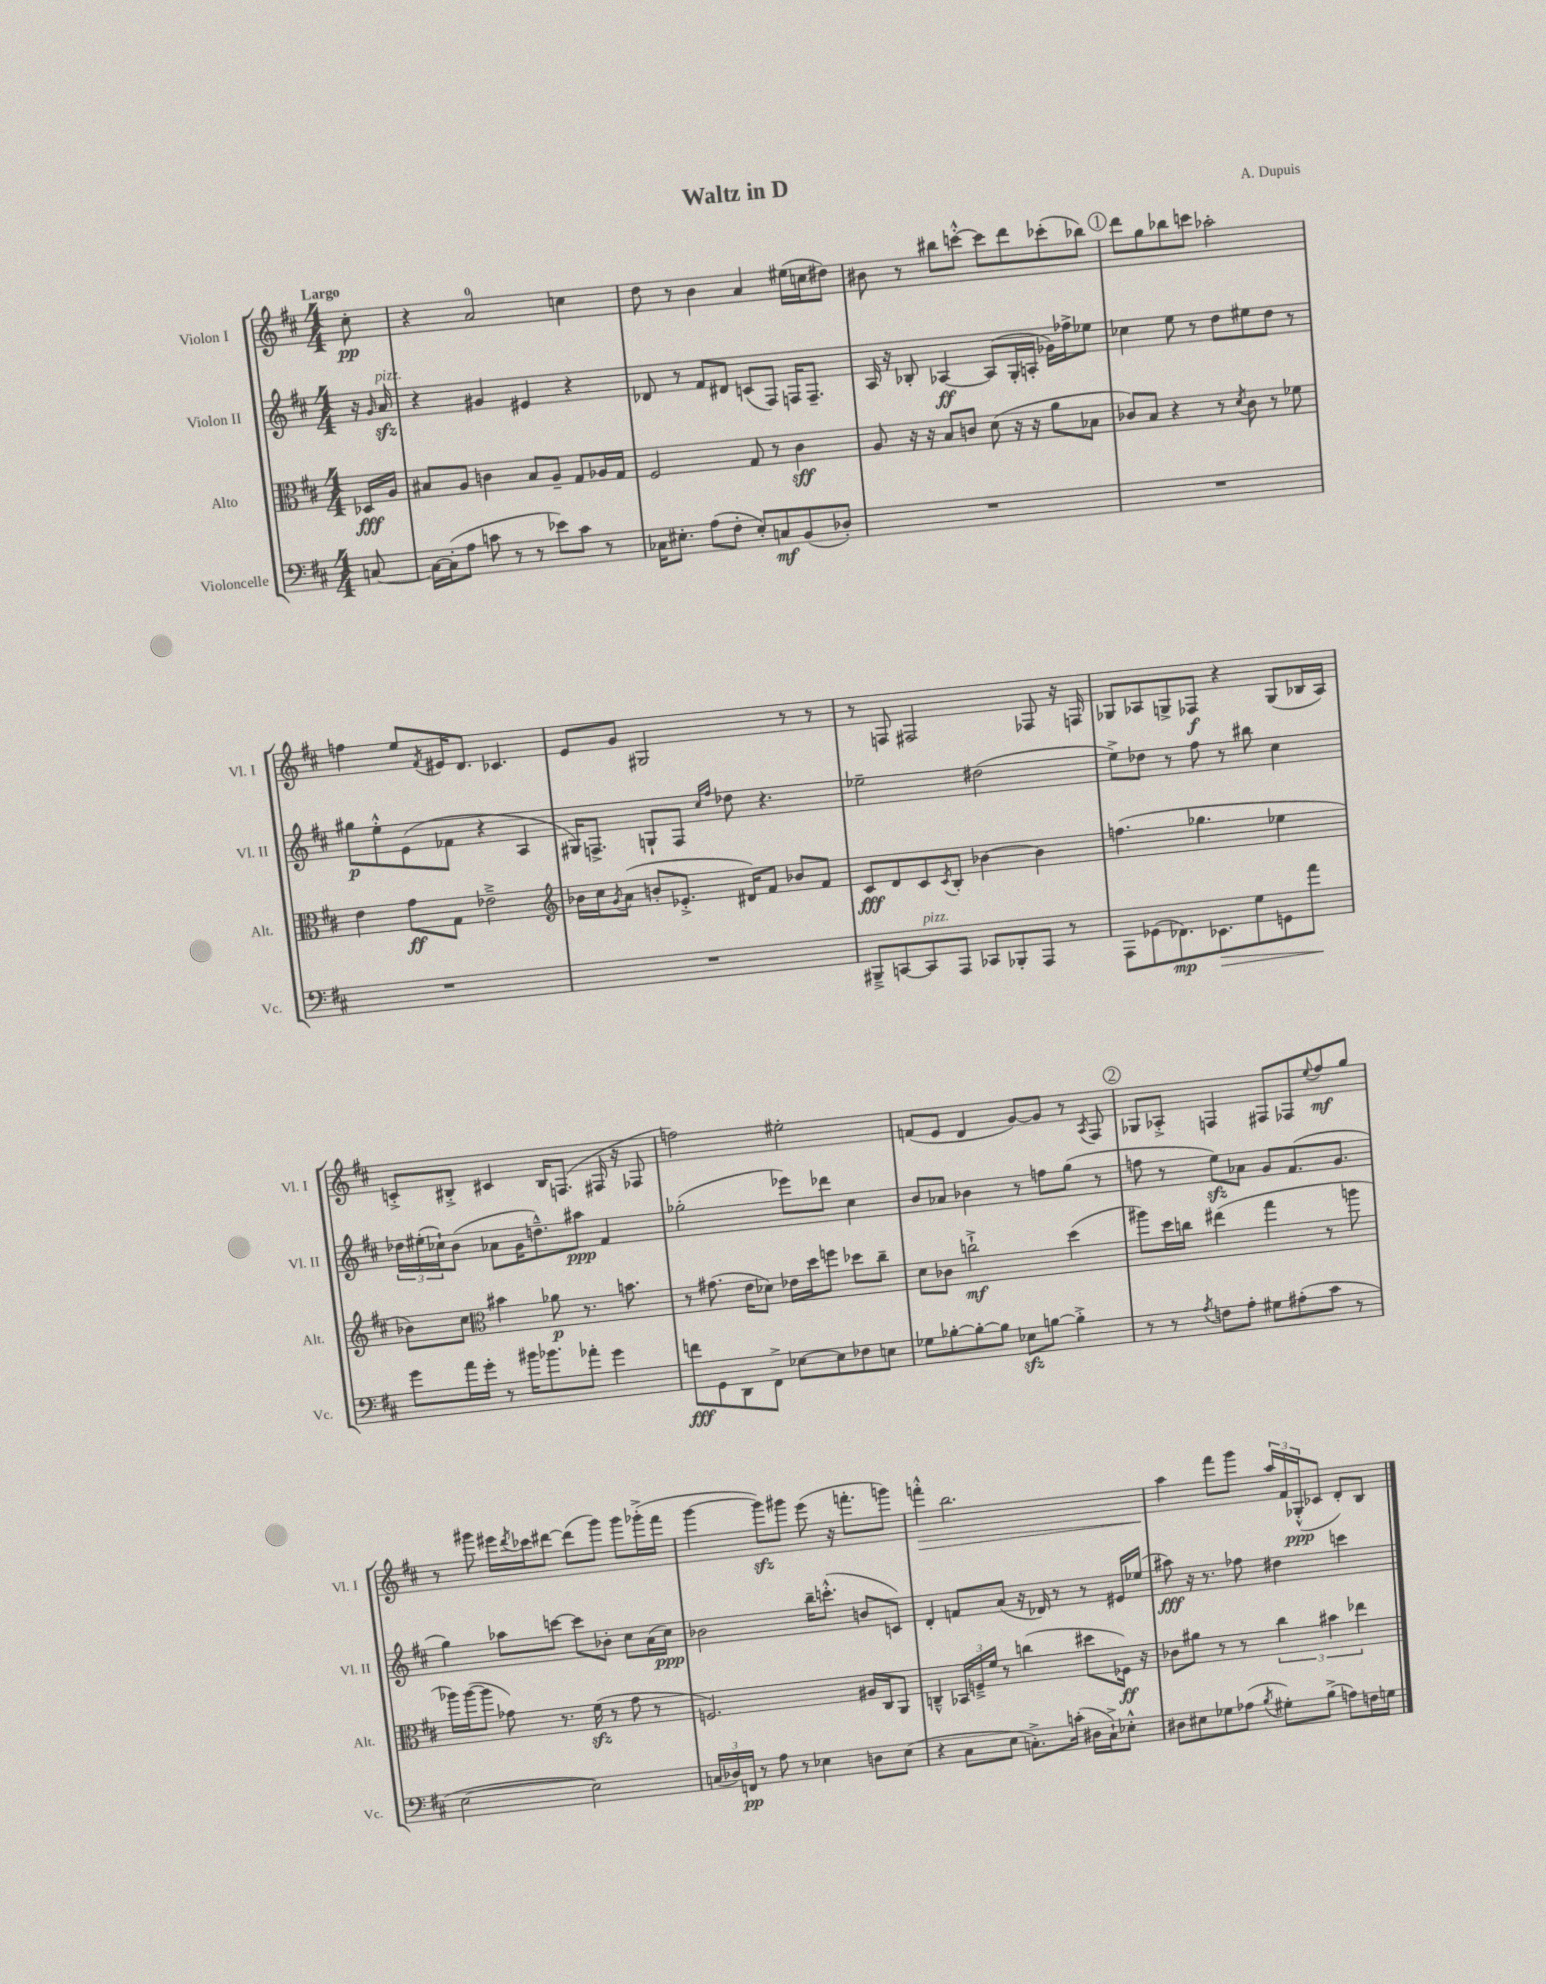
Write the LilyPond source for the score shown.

\header { title = "Waltz in D" composer = "A. Dupuis" }
<<
\new StaffGroup <<
\new Staff = "s0" \with { instrumentName = "Violon I" shortInstrumentName = "Vl. I" } {
    \clef treble \key d \major \numericTimeSignature \time 4/4 \partial 8 \tempo "Largo"
    cis''8-.\pp |
    r4 a'2-0 c''4 |
    d''8 r8 b'4 a'4 eis''16( c''16 dis''8) |
    bis'8 r8 bis''8 c'''8~-.-^ c'''8 d'''8 ces'''8-.( bes''8) |
    \mark \markup { \circle "1" } d'''8 g''8 bes''8 c'''8 aes''2-. |
    f''4 e''8 \acciaccatura { fis'8 } eis'16 d'8. ces'4. |
    e'8 g'8 gis2 r8 r8 |
    r8 f8 fis2 fes8 r16 f16 |
    ges8 aes8 g8-> fes8\f r4 g8( bes16 aes16) |
    c'8-.-> bis8-.-> cis'4 bis16 f8.( fis16 r16 fes8 |
    f''2) eis''2-. |
    f'8( e'8 d'4 g'8~) g'8 r8 \acciaccatura { a8 } fis8 |
    \mark \markup { \circle "2" } ges8 aes8-.-> f4 fis8 fes8 \appoggiatura { e''8 } fis''8\mf g''8 |
    r8 gis'''8 eis'''16 \acciaccatura { d'''8 } ces'''16 dis'''8~ dis'''8( gis'''8) gis'''8 ges'''16-.->( fis'''16 |
    g'''4~ g'''8\sfz) gis'''8 e'''8( r16 f'''8.-. g'''8) |
    f'''4-.-^\> b''2. |
    a''4\! fis'''8 g'''8 \tuplet 3/2 { a''16 fis'16 ges16-.-^\ppp( } ces'8 d'8-.) b8 \bar "|." |
}
\new Staff = "s1" \with { instrumentName = "Violon II" shortInstrumentName = "Vl. II" } {
    \clef treble \key d \major \numericTimeSignature \time 4/4 \partial 8
    r16 \grace { g'16 } a'16\sfz^\markup { \italic "pizz." } |
    r4 gis'4 eis'4 r4 |
    des'8 r8 fis'8 dis'8 c'8( fis8) f16 f8.-- |
    a16 r16 bes8-. aes4~\ff aes8( g16-. a16-. ges'16) fes''16-> ees''8 |
    \mark \markup { \circle "1" } ces''4 e''8 r8 d''8 eis''8 d''8 r8 |
    gis''8\p e''8-.-^ e'8( fes'8 r4 a4 |
    gis16) f8.-> g8-! f8 \grace { cis''16 fis''16 } des''8 r4. |
    ees''2-- dis''2( |
    e''8->) des''8 r8 fis''8 r8 bis''8 cis''4 |
    \tuplet 3/2 { des''16 eis''16-.( ces''16-!) } b'8( aes'8 g'16 d''8.---^) ais''8\ppp fis'4 |
    ges''2-.( ees'''8) des'''8 cis''4 |
    b'8 aes'8 bes'4 r8 f''8 g''8( r8 |
    \mark \markup { \circle "2" } f''8 r8 e''8\sfz) aes'8 g'8 fis'8.( g'8. |
    g''4) aes''8 c'''8~ c'''8 bes'8-. cis''8 a'16( cis''16\ppp) |
    bes'2 b''16-- c'''8.-.-^( b'8 c'8) |
    d'4-. f'8 a'8( r16 des'16) r8 r8 eis'16 ees''16( |
    ais''8\fff) r16 r8. fes''8 dis''4 c'''4 \bar "|." |
}
\new Staff = "s2" \with { instrumentName = "Alto" shortInstrumentName = "Alt." } {
    \clef alto \key d \major \numericTimeSignature \time 4/4 \partial 8
    des16\fff a16 |
    bis8 a8 c'4 bis8 a8-- g8 aes16 g16 |
    fis2 g8 r8 cis'4\sff |
    a8 r16 r16 b8 c'8 d'8( r16 r16 a'8 bes8 |
    \mark \markup { \circle "1" } ces'8) b8 r4 r8 \acciaccatura { d'8 } ces'8 r8 fes'8 |
    e'4 g'8\ff g8 ees'2---> |
    \clef treble bes'16 cis''16 \acciaccatura { g'8 } a'8( b'8-. ees'8.-.-> dis'16) fis'8 bes'8 fis'8 |
    cis'8\fff d'8 cis'8 \acciaccatura { cis'8 } b8-. bes'4~ bes'4 |
    f''4.( ges''4. ees''4 |
    bes'8) cis''8 \clef alto bis'4 aes'8\p r8. b'8. |
    r8 gis'8.( e'16 des'8) ees'16 d''16 f''8 des''8 cis''8-- |
    d'8 ces'8 c''2-!->\mf d''4( |
    \mark \markup { \circle "2" } ais''8) d''16 c''16 eis''4( g''4 r8 a''8 |
    aes''16) aes''16~( aes''8 ges'8) r8. fis'16\sfz( r8 ges'8 r8 |
    f2.) ais16 cis16 a,8 |
    c4---^ \tuplet 3/2 { bes,16 f16---> fis'16 } r8 c''4( dis''8 fes16\ff) r16 |
    ces'8 ais'8 r8 r8 \tuplet 3/2 { cis''4 bis'4 ees''4 } \bar "|." |
}
\new Staff = "s3" \with { instrumentName = "Violoncelle" shortInstrumentName = "Vc." } {
    \clef bass \key d \major \numericTimeSignature \time 4/4 \partial 8
    c8~ |
    c16~ c16-.( a8 c'8 r8 r8 ees'8) c'8 r8 |
    ces16 eis8.-. a8( fis8-. eis8-.) c8\mf b,8( des8-.) |
    R1 |
    \mark \markup { \circle "1" } R1 |
    R1 |
    R1 |
    bis,,8---> c,8~ c,8^\markup { \italic "pizz." } a,,8 ces,8 bes,,8-. a,,8 r8 |
    a,,8 ges,8( fes,8.\mp) ees,8.\> g8 g,8 a'8\! |
    g'8 a'16 g'16-. r8 bis'16 bes'8. aes'8-. g'4 |
    f'8\fff g,8 d,8 fis,8-> ees8~ ees8 fes8 e8 |
    ges8 bes8~-. bes8~-. bes8 ees8\sfz b8~ b4-.-> |
    \mark \markup { \circle "2" } r8 r8 \acciaccatura { a8 } f8 a8-. gis8 ais8-.( cis'8 r8 |
    e2~ e2) |
    \tuplet 3/2 { c16( des16) f,16\pp } r8 a8 r8 ees4 d8 ees8( |
    r4 cis8 e8 c8.-.->) c'16-.( dis16 c16-!->) ees8-.-^ |
    dis8 eis8 ges8 aes8( \acciaccatura { b8 } gis8-.) b8->( a8) f16 g16 \bar "|." |
}
>>
>>
\layout { \context { \Score \remove "Bar_number_engraver" } }
